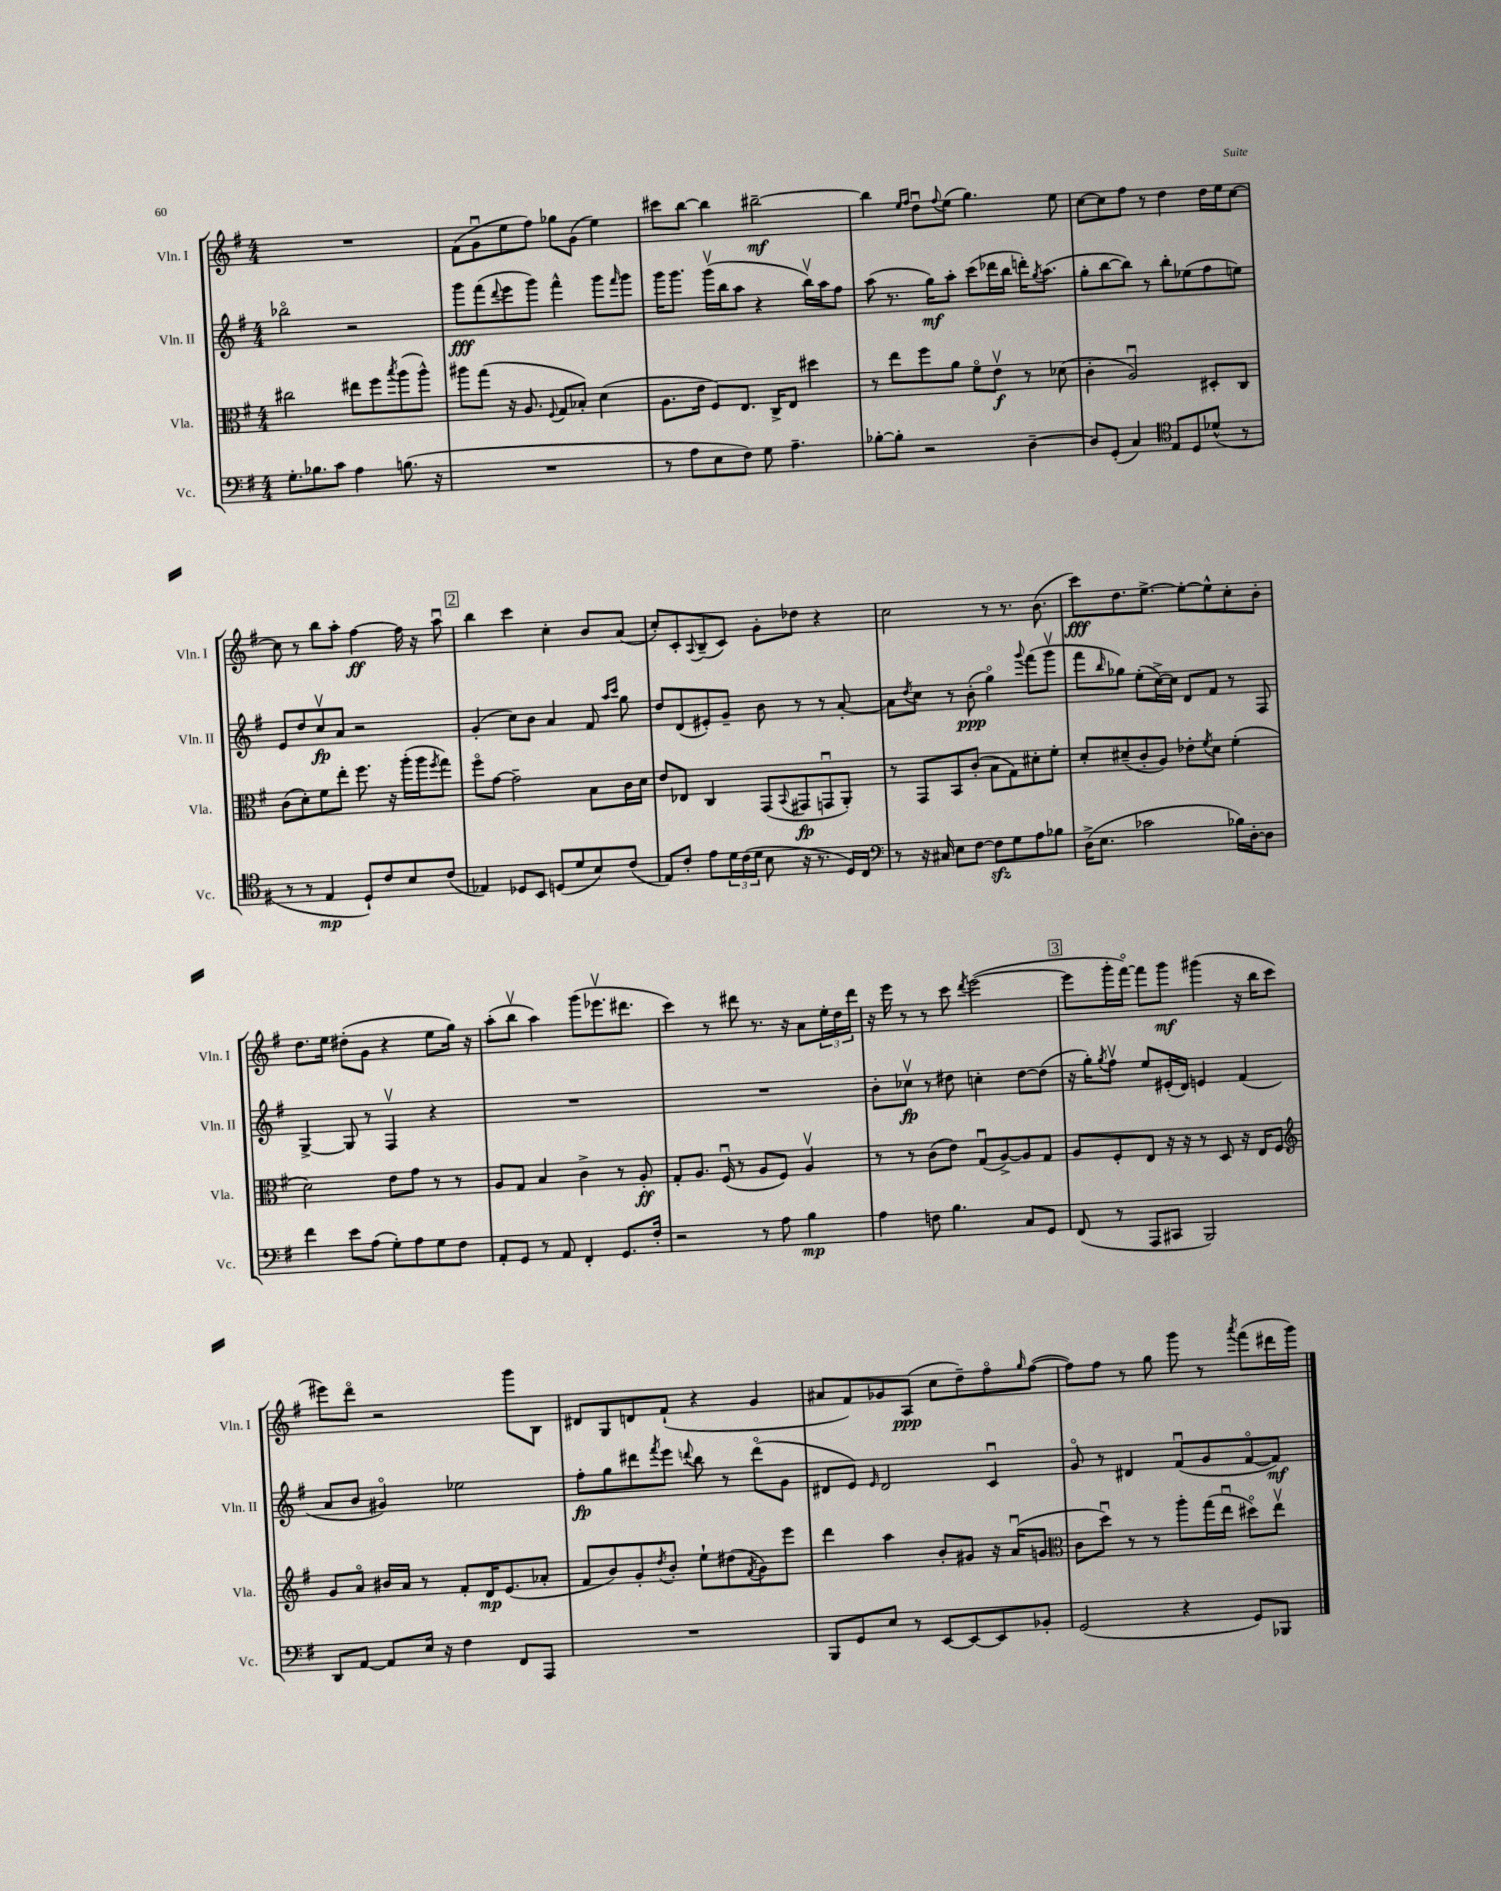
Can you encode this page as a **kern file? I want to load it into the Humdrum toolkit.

**kern	**dynam	**kern	**dynam	**kern	**dynam	**kern	**dynam
*part4	*part4	*part3	*part3	*part2	*part2	*part1	*part1
*staff4	*staff4	*staff3	*staff3	*staff2	*staff2	*staff1	*staff1
*I"Vc.	*	*I"Vla.	*	*I"Vln. II	*	*I"Vln. I	*
*I'Vc.	*	*I'Vla.	*	*I'Vln. II	*	*I'Vln. I	*
*clefF4	*	*clefC3	*	*clefG2	*	*clefG2	*
*k[f#]	*	*k[f#]	*	*k[f#]	*	*k[f#]	*
*M4/4	*	*M4/4	*	*M4/4	*	*M4/4	*
=7	=7	=7	=7	=7	=7	=7	=7
8.G'\L	.	2cc#X\	.	2bb-X\	.	1r	.
8.B-X\	.	.	.	.	.	.	.
8c\J	.	.	.	.	.	.	.
4A\	.	8ee#X\L	.	2r	.	.	.
.	.	8ff#\	.	.	.	.	.
.	.	8qbb/	.	.	.	.	.
(8.Bn\	.	(8aa\	.	.	.	.	.
.	.	8aa^^\J)	.	.	.	.	.
16r	.	.	.	.	.	.	.
=8	=8	=8	=8	=8	=8	=8	=8
1r	.	8aa#X\L	.	8ggg\L	fff	(8f#\L	.
.	.	(8gg\J	.	(8fff#\	.	8gu\	.
.	.	.	.	8qqddd/	.	.	.
.	.	16r	.	8eee\	.	8ee\	.
.	.	8.A/	.	.	.	.	.
.	.	.	.	8ggg\J)	.	8ff#\J)	.
.	.	8qqF#/	.	.	.	.	.
.	.	8G/L	.	4fff#^^\	.	8gg-X\L	.
.	.	8B-X'/J)	.	.	.	(8g\J	.
.	.	(4d\	.	8ggg\L	.	4ee\)	.
.	.	.	.	16qqfff#/	.	.	.
.	.	.	.	8ggg\J	.	.	.
=9	=9	=9	=9	=9	=9	=9	=9
8r	.	8.A\L	.	16ggg\KL	.	8ccc#X\L	.
.	.	.	.	8.ggg\J	.	.	.
8A\L	.	.	.	.	.	[8bb\J	.
.	.	16e\Jk	.	.	.	.	.
8E\	.	8F#/L)	.	(16gggv\LL	.	4bb\]	.
.	.	.	.	16bb\J	.	.	.
8F#\J)	.	8.E/J	.	8aa\J	.	.	.
8G\	.	.	.	4r	.	[2bb#X~\	mf
.	.	16C^/KL	.	.	.	.	.
4.A~\	.	8E/J	.	.	.	.	.
.	.	4dd#X\	.	16bbv\LL)	.	.	.
.	.	.	.	16aa\J	.	.	.
.	.	.	.	8ff#\J	.	.	.
=10	=10	=10	=10	=10	=10	=10	=10
[8B-X'\L	.	8r	.	(8aa\	.	4bb#\]	.
8B-'\J]	.	8ee\L	.	8.r	.	.	.
.	.	.	.	.	.	16qqee/LL	.
.	.	.	.	.	.	16qqff#/JJ	.
2r	.	8ff#\	.	.	.	8ddu\L	.
.	.	.	.	16gg\KL)	mf	.	.
.	.	.	.	.	.	8qqff#/	.
.	.	8a\J	.	8aa'\J	.	(8ee\J	.
.	.	8f#\L	.	(8ccc\L	.	4.gg\)	.
.	.	8ev\J	f	16ddd-X\L	.	.	.
.	.	.	.	16bb\JJ	.	.	.
[4D~\	.	8r	.	16dddn'\KL)	.	.	.
.	.	.	.	8qgg/	.	.	.
.	.	.	.	(8.aa\J	.	.	.
.	.	(8d-X\	.	.	.	8ee\	.
=11	=11	=11	=11	=11	=11	=11	=11
8D/L]	.	4c'\	.	8gg'\L	.	[8cc\L	.
(8GG'/J	.	.	.	[8bb\	.	8cc\]	.
4C/)	.	2Au/)	.	8bb\J])	.	8ff#\J	.
.	.	.	.	8r	.	8r	.
*clefC4	*	*	*	*	*	*	*
8E/L	.	.	.	8bb'\L	.	4dd\	.
8D/	.	.	.	(8ee-X\	.	.	.
(8d-X^^/J	.	8D#X'/L	.	8ff#\	.	16dd\LL	.
.	.	.	.	.	.	16ee\J	.
8r	.	8C/J	.	8een\J)	.	[8cc\J	.
!!LO:LB:g=z
=12	=12	=12	=12	=12	=12	=12	=12
8r	.	(8c\L	.	8e/L	.	8cc\]	.
8r	.	8d'\)	.	8dd/	.	8r	.
4E/	mp	8f#\	.	8ccv/	fp	8bb\L	.
.	.	8ee'\J	.	8a/J	.	8aa'\J	.
8D`/L)	.	8.ff#\	.	2r	.	[4ff#\	ff
8c/	.	.	.	.	.	.	.
.	.	16r	.	.	.	.	.
8B/	.	(16aa'\LL	.	.	.	16ff#\]	.
.	.	16aa\J	.	.	.	16r	.
.	.	8qff#/	.	.	.	.	.
(8c/J	.	8gg\J)	.	.	.	8aau\	.
!!LO:REH:place=s1:t=2
=13	=13	=13	=13	=13	=13	=13	=13
4E-X/)	.	8ff#\L	.	(4g'/	.	4bb\	.
.	.	[8g\J	.	.	.	.	.
8D-X/L	.	2g~\]	.	8cc\L)	.	4ccc\	.
8BB/J	.	.	.	8b\J	.	.	.
(8Dn/L	.	.	.	4a/	.	4cc'\	.
8d/	.	.	.	.	.	.	.
8B/)	.	8B\L	.	8f#/	.	8b/L	.
.	.	.	.	16qqaa/LL	.	.	.
.	.	.	.	16qqccc/JJ	.	.	.
(8c/J	.	16c\L	.	8gg\	.	(8a/J	.
.	.	16d\JJ	.	.	.	.	.
=14	=14	=14	=14	=14	=14	=14	=14
8E/L)	.	8e/L	.	8dd/L	.	8cc'/L)	.
8c'/J	.	8E-X/J	.	(8d/	.	8c'/	.
.	.	.	.	.	.	8qqA/	.
8e\L	.	4C/	.	8e#X'/)	.	(8B~/	.
24d\L	.	.	.	8g~/J	.	8c/J)	.
(24c\	.	.	.	.	.	.	.
24d\JJ	.	.	.	.	.	.	.
8B\	.	(8GG/L	.	8b\	.	8g'\L	.
.	.	8qqBB/	.	.	.	.	.
16r	.	8GG#X/	fp	8r	.	8dd-X\J	.
8.r	.	.	.	.	.	.	.
.	.	8GGnu/	.	8r	.	4r	.
16D/LL)	.	8AA'/J)	.	[8a'/	.	.	.
16C/JJ	.	.	.	.	.	.	.
=15	=15	=15	=15	=15	=15	=15	=15
*clefF4	*	*	*	*	*	*	*
8r	.	8r	.	8a\L]	.	2cc\	.
.	.	.	.	8qdd/	.	.	.
16r	.	8GG/L	.	8cc\J	.	.	.
16C#X/	.	.	.	.	.	.	.
8E\L	.	8BB/	.	8r	.	.	.
[8F#\J	.	(8c'/J	.	(8b'\	ppp	.	.
8F#zz\L]	.	8B\L	.	4gg\)	.	8r	.
8G\	.	8G\)	.	.	.	8.r	.
.	.	.	.	8qqggg/	.	.	.
8A\	.	8d#X'\	.	(8fff#\L	.	.	.
.	.	.	.	.	.	(8.b\	.
8B-X\J	.	8f#'\J	.	8gggv\J	.	.	.
=16	=16	=16	=16	=16	=16	=16	=16
(16D^\KL	.	8d'/L	.	8fff#\L	.	8ccc\L)	fff
8.E\J	.	.	.	.	.	.	.
.	.	.	.	16qqbb/	.	.	.
.	.	(8d#X~/	.	8gg-X\J)	.	8.dd\	.
2c-X\	.	8c'/	.	(8ee'\L	.	.	.
.	.	.	.	.	.	[8.ee^\J	.
.	.	8A/J)	.	[16cc^\L)	.	.	.
.	.	.	.	16cc\JJ]	.	.	.
.	.	8e-X'\L	.	8d/L	.	8ee'\L_	.
.	.	8qf#/	.	.	.	.	.
.	.	8d#\J	.	8f#/J	.	8ee^^\]	.
16B-X\LL)	.	(4f#'\	.	8r	.	8cc'\	.
[16D'\J	.	.	.	.	.	.	.
8D\J]	.	.	.	8F#/	.	8b'\J	.
!!LO:LB:g=z
=17	=17	=17	=17	=17	=17	=17	=17
4f#\	.	2d\)	.	[4G^/	.	8.dd\L	.
.	.	.	.	.	.	16ee\Jk	.
8e\L	.	.	.	8G/]	.	(8dd#X'\L	.
(8A\J	.	.	.	8r	.	8g\J	.
8G'\L)	.	8e\L	.	4F#v/	.	4r	.
8A\	.	8g\J	.	.	.	.	.
8G\	.	8r	.	4r	.	8ee\L	.
8F#\J	.	8r	.	.	.	16gg\Jk)	.
.	.	.	.	.	.	16r	.
=18	=18	=18	=18	=18	=18	=18	=18
8AA'/L	.	8A/L	.	1r	.	(8aa'\L	.
8GG/J	.	8G/J	.	.	.	8bbv\J	.
8r	.	4B/	.	.	.	4aa\)	.
8AA/	.	.	.	.	.	.	.
4FF#'/	.	4c^\	.	.	.	(8ggg\L	.
.	.	.	.	.	.	8.eee-Xv\	.
8.GG/L	.	8r	.	.	.	.	.
.	.	.	.	.	.	8.ddd#X\J	.
.	.	8A'/	ff	.	.	.	.
16F#'/Jk	.	.	.	.	.	.	.
=19	=19	=19	=19	=19	=19	=19	=19
2r	.	8G'/L	.	1r	.	4ccc\)	.
.	.	8.A/J	.	.	.	.	.
.	.	.	.	.	.	8r	.
.	.	(16F#u/	.	.	.	.	.
.	.	8r	.	.	.	8ddd#X\	.
8r	.	8A/L	.	.	.	8.r	.
8A\	.	8F#/J)	.	.	.	.	.
.	.	.	.	.	.	16r	.
4B\	mp	4Av/	.	.	.	8a\L	.
.	.	.	.	.	.	24ee'\L	.
.	.	.	.	.	.	24dd\	.
.	.	.	.	.	.	24ddd#\JJ	.
=20	=20	=20	=20	=20	=20	=20	=20
4A\	.	8r	.	8b'\L	.	16r	.
.	.	.	.	.	.	16eee\	.
.	.	8r	.	8cc-Xv\J	fp	8r	.
8Fn\	.	(8c\L	.	8r	.	8r	.
4.B\	.	8e\J)	.	8dd#X\	.	8ccc\	.
.	.	.	.	.	.	8qddd/	.
.	.	(8Gu/L	.	4ccn'\	.	([2eee\	.
.	.	[8A^/)	.	.	.	.	.
8C/L	.	8A/]	.	[8dd#\L	.	.	.
8GG/J	.	8G/J	.	(8dd#\J]	.	.	.
!!LO:REH:place=s1:t=3
=21	=21	=21	=21	=21	=21	=21	=21
(8FF#/	.	8A/L	.	16r	.	8eee\L]	.
.	.	.	.	16gg'\KL)	.	.	.
.	.	.	.	8qgg/	.	.	.
8r	.	8F#'/	.	8ff#v\J	.	16ggg'\L	.
.	.	.	.	.	.	[16fff#\JJ)	.
8AAA/L	.	8E/J	.	8ee/L	.	8fff#\L]	.
8CC#X/J	.	16r	.	(16e#X'/L	.	8ggg\J	mf
.	.	16r	.	16d/JJ)	.	.	.
2BBB/)	.	8r	.	4en/	.	(4ggg#X\	.
.	.	8D/	.	.	.	.	.
.	.	16r	.	(4f#/	.	16r	.
.	.	16E/KL	.	.	.	16bb\KL	.
.	.	8F#/J	.	.	.	8ccc\J	.
!!LO:LB:g=z
=22	=22	=22	=22	=22	=22	=22	=22
*	*	*clefG2	*	*	*	*	*
8DD/L	.	8g/L	.	8a/L	.	8eee#X\L)	.
[8AA/J	.	8a/J	.	8b/J	.	8ddd\J	.
8AA/L]	.	16b#X/LL	.	4g#X/)	.	2r	.
.	.	16a/JJ	.	.	.	.	.
16E/Jk	.	8r	.	.	.	.	.
16r	.	.	.	.	.	.	.
4F#\	.	8f#'/L	.	2ee-X\	.	.	.
.	.	16d/K	mp	.	.	.	.
.	.	(8.e/	.	.	.	.	.
8FF#/L	.	.	.	.	.	8ggg\L	.
8AAA/J	.	8a-X'/J	.	.	.	8B\J	.
=23	=23	=23	=23	=23	=23	=23	=23
1r	.	8f#/L	.	8ff#'\L	fp	8d#X/L	.
.	.	8b/)	.	8gg\	.	8G/	.
.	.	8g'/	.	8ddd#X\	.	8dn/	.
.	.	8qdd/	.	8qfff#/	.	.	.
.	.	8b'/J	.	8eee\J	.	(8f#`/J	.
.	.	.	.	8qqdddn/	.	.	.
.	.	8ee`\L	.	8bb\	.	4r	.
.	.	(8dd#X\	.	8r	.	.	.
.	.	8qf#/	.	.	.	.	.
.	.	8g\)	.	(8ddd\L	.	4g/	.
.	.	8eee\J	.	8g\J	.	.	.
=24	=24	=24	=24	=24	=24	=24	=24
8BBB/L	.	4ddd\	.	8d#X/L	.	8a#X/L	.
8GG/	.	.	.	8e/J)	.	8f#/)	.
.	.	.	.	16qqe/	.	.	.
8E/J	.	4aa\	.	2d#/	.	8g-X/	.
8r	.	.	.	.	.	(8A/J	ppp
[8EE/L	.	8b'/L	.	.	.	8cc\L	.
8EE/_	.	8g#X/J	.	.	.	8dd~\)	.
8EE/]	.	16r	.	4cu/	.	8ff#\	.
.	.	(16au/KL	.	.	.	.	.
.	.	.	.	.	.	16qqgg/	.
8BB-X'/J	.	8gn/J	.	.	.	([8ff#\J	.
=25	=25	=25	=25	=25	=25	=25	=25
*	*	*clefC3	*	*	*	*	*
(2GG/	.	8c\L	.	8g/	.	8ff#\L])	.
.	.	8ddu\J)	.	8r	.	8ff#\J	.
.	.	8r	.	4d#X/	.	8r	.
.	.	8r	.	.	.	8gg\	.
4r	.	8aa'\L	.	(8f#u/L	.	8ggg\	.
.	.	(16gg\L	.	8g/	.	8r	.
.	.	16eeu\JJ	.	.	.	.	.
.	.	.	.	.	.	8qaaa/	.
8GG/L)	.	8dd#X\L)	.	[8f#/	.	(8fff#\L	.
8BBB-X/J	.	8eev\J	.	8f#/J])	mf	16ddd#X\L	.
.	.	.	.	.	.	16ggg\JJ)	.
==	==	==	==	==	==	==	==
*-	*-	*-	*-	*-	*-	*-	*-
